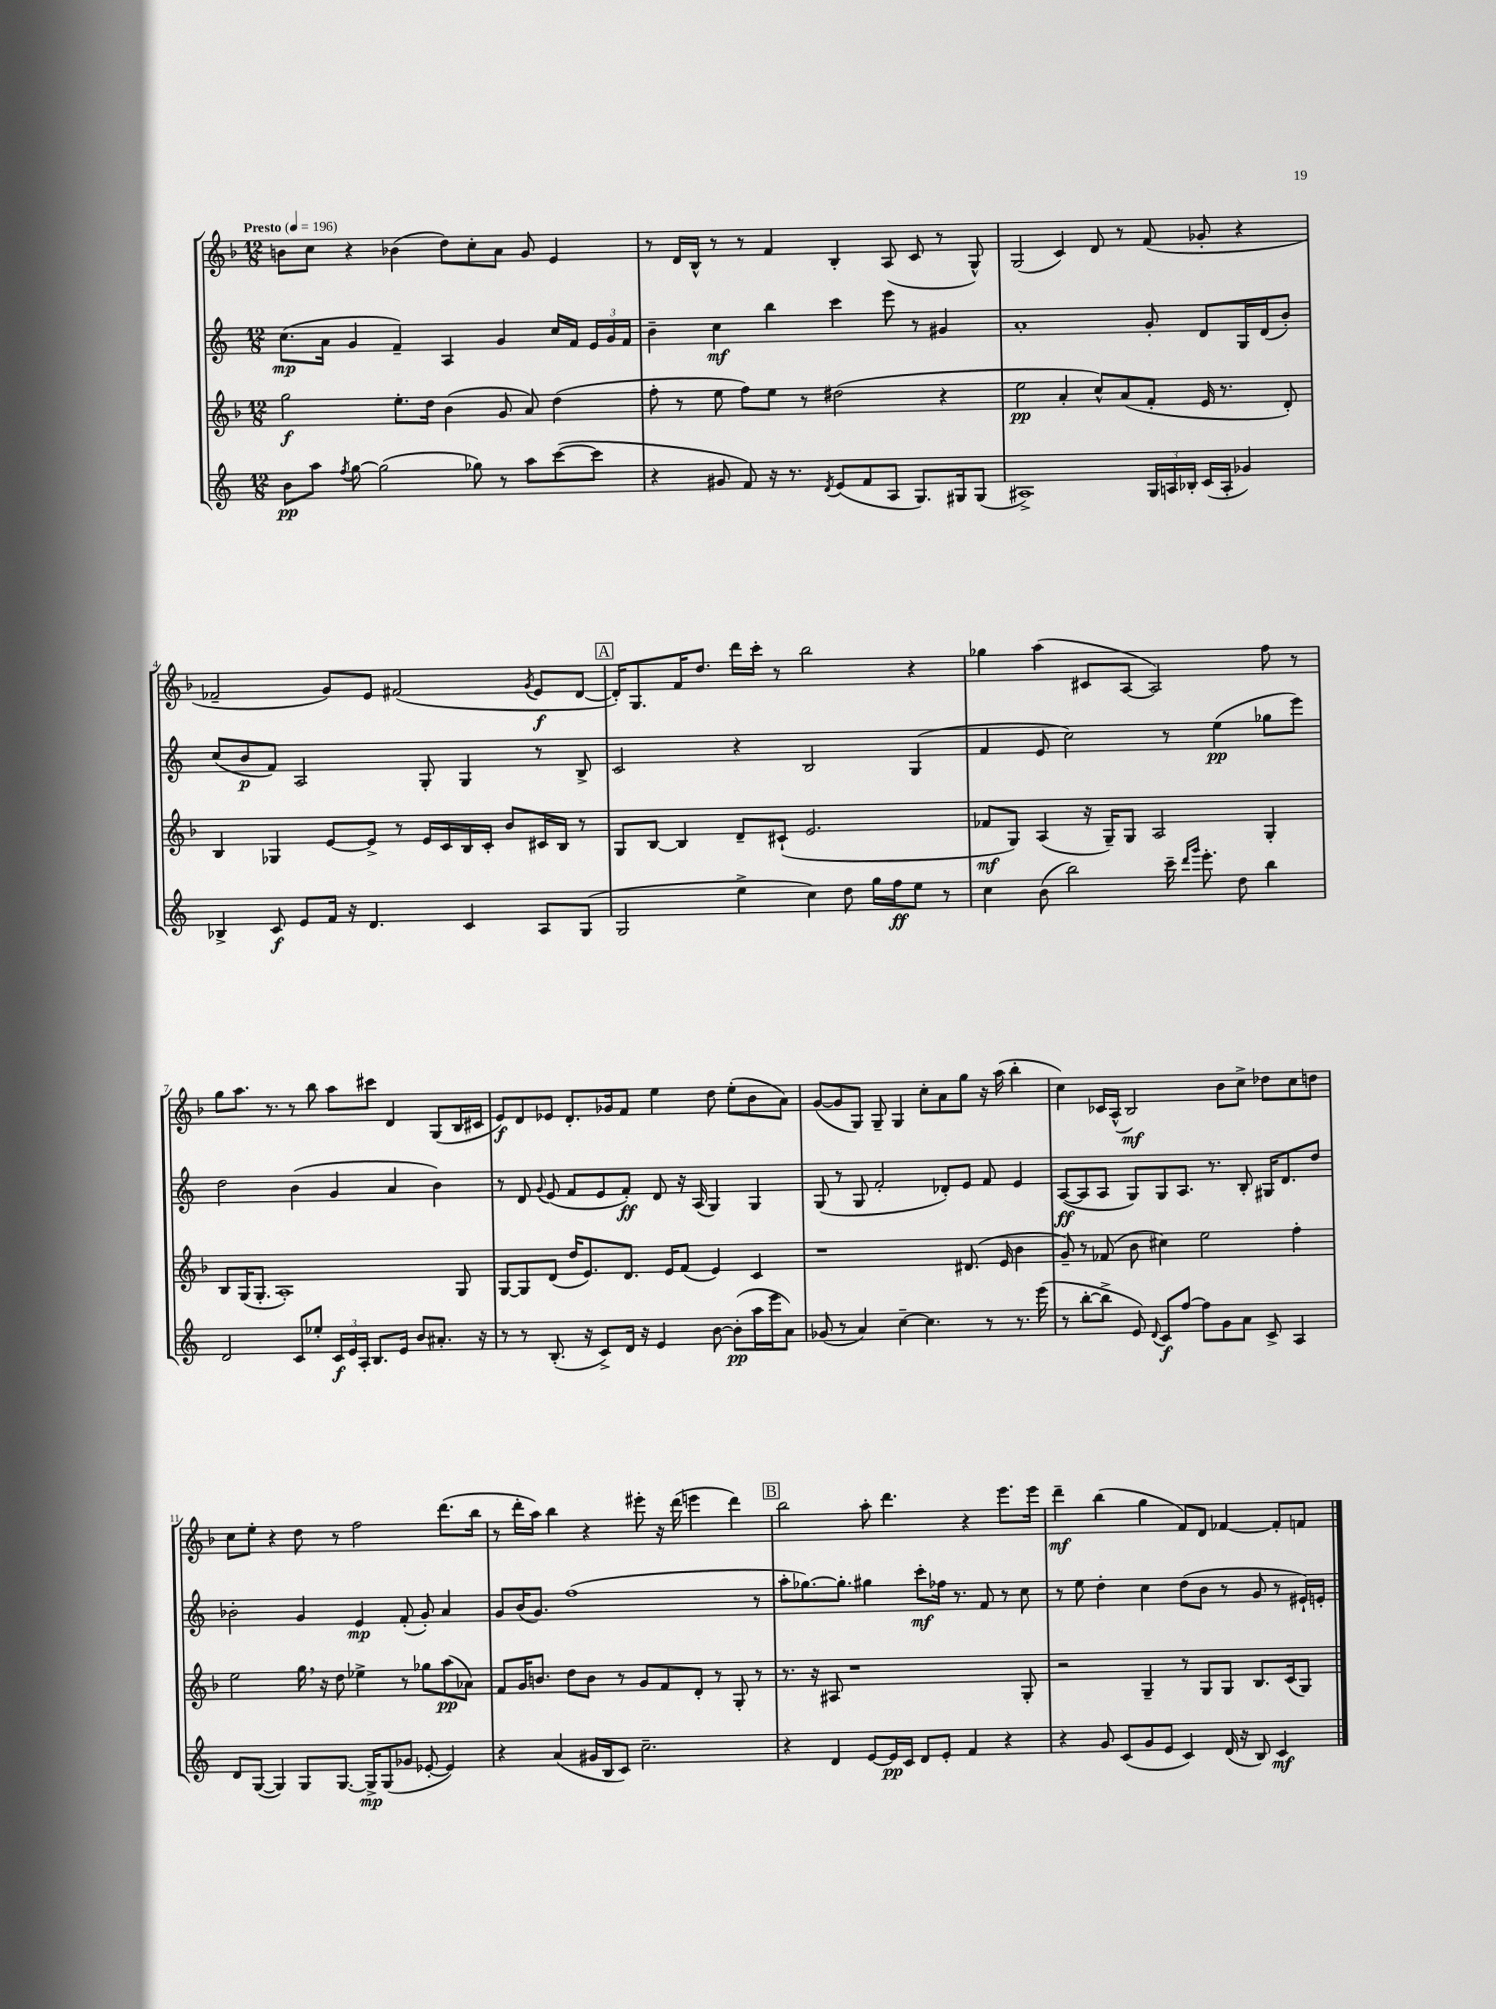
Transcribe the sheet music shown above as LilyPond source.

<<
\new StaffGroup <<
\new Staff = "s0" {
    \clef treble \key f \major \numericTimeSignature \time 12/8 \tempo "Presto" 4 = 196
    \autoBeamOff b'8[ c''8] r4 bes'4( d''8[) c''8-. a'8] g'8 e'4 |
    r8 d'16[ bes16]-^ r8 r8 f'4 bes4-. a8( c'8 r8 g8-^) |
    g2( c'4) d'8 r8 f'8( ges'8-. r4 |
    fes'2-- g'8[) e'8] fis'2( \acciaccatura { g'8 } e'8[\f d'8]~ |
    \mark \markup { \box "A" } d'16[-.) g8. f'16 d''8.] d'''16[ c'''16]-. r8 bes''2 r4 |
    ges''4 a''4( cis'8[ a8]~ a2) f''8 r8 |
    g''8[ a''8.] r8. r8 bes''8 a''8[ cis'''8] d'4 g8[( bes16 cis'16] |
    e'8[\f) d'8 ees'8] d'8.[-. ges'16 f'8] e''4 d''8 e''8[-.( bes'8 a'8]) |
    g'8[~( g'8 g8]) g8-- g4 c''8[-. a'8 g''8] r16 a''16( bes''4-. |
    c''4) ces'16[ a16]-^( bes2\mf) bes'8[ c''8]-> des''8[ c''8 d''8] |
    c''8[ e''8]-. r4 d''8 r8 f''2 d'''8.[( bes''16] |
    r8 d'''16[-. a''16]) bes''4 r4 eis'''8-. r16 d'''16( e'''4 d'''4) |
    \mark \markup { \box "B" } bes''2 a''8-. d'''4. r4 e'''8.[ e'''16] |
    d'''4--\mf bes''4( g''4 f'8[) d'8] fes'4~ fes'8[-. f'8] \bar "|." |
}
\new Staff = "s1" {
    \clef treble \key c \major \numericTimeSignature \time 12/8
    \autoBeamOff c''8.[\mp( a'16] g'4 f'4--) a4 g'4 c''16[ f'16] \tuplet 3/2 { e'16[ g'16 f'16] } |
    b'4-- c''4\mf b''4 c'''4 e'''8 r8 gis'4 |
    a'1-. g'8-. d'8[ g16 d'16( b'8]-.) |
    c''8[( b'8\p f'8]) a2 g8-. g4 r8 b8-> |
    \mark \markup { \box "A" } c'2 r4 b2 g4( |
    f'4 e'8 c''2) r8 e''4\pp( ges''8[ e'''8]) |
    d''2 b'4( g'4 a'4 b'4) |
    r8 d'8 \appoggiatura { g'8 } e'8( f'8[ e'8 f'8]-.\ff) d'8 r16 a16( g4) g4 |
    g8( r8 g8 f'2-. des'8[-.) e'8] f'8 e'4 |
    a8[~\ff( a8 a8] g8[) g8 a8.] r8. b8-. gis16[ d'8. d''8] |
    bes'2-. g'4 e'4\mp f'8-.( g'8-.) a'4 |
    g'8[ b'16( g'8.]) f''1( r8 |
    \mark \markup { \box "B" } a''8[-. ges''8.~) ges''8.]-. gis''4 c'''8[-.\mf fes''16] r8. f'8 r8 c''8 |
    r8 e''8 d''4-. c''4 d''8[( b'8] r8 g'8 r8 eis'16[-!) e'16]-. \bar "|." |
}
\new Staff = "s2" {
    \clef treble \key f \major \numericTimeSignature \time 12/8
    \autoBeamOff g''2\f e''8.[-. d''16] bes'4( g'8 a'8) d''4( |
    f''8-. r8 e''8 f''8[) e''8] r8 dis''2( r4 |
    e''2\pp a'4-. c''8[-^) a'8( f'8]-. e'16 r8. d'8-.) |
    bes4 ges4 e'8[~ e'8]-> r8 e'16[ c'16 bes16 c'16]-. bes'8[ cis'16 bes16] r8 |
    \mark \markup { \box "A" } g8[ bes8]~ bes4 d'8[-- cis'8]-!( e'2. |
    fes'8[\mf g8]) a4( r16 g16[--) g8] a2 g4-. |
    bes8[ g16( g8.]-. a1-.) g8 |
    g8[~ g8 d'8]( d''16[ e'8.) d'8.] e'16[ f'8]( e'4) c'4 |
    r1 dis'8.( e'16 bes'4 |
    g'8--) r8 fes'8( bes'8 cis''4) e''2 f''4-. |
    e''2 g''16 \breathe r16 d''8 ees''4-> r8 ges''8[ a''8\pp( aes'8]) |
    f'8[ g'16 b'8.] d''8[ b'8] r8 g'8[ f'8 d'8]-. r8 g8-. r8 |
    \mark \markup { \box "B" } r8. r16 ais8 r1 g8-. |
    r2 g4-- r8 g8[ g8] bes8.[ c'16( g8]) \bar "|." |
}
\new Staff = "s3" {
    \clef treble \key c \major \numericTimeSignature \time 12/8
    \autoBeamOff b'8[\pp a''8] \acciaccatura { f''8 } g''8~ g''2( ges''8) r8 a''8[ c'''8~( c'''8] |
    r4 gis'8 f'8) r16 r8. \acciaccatura { d'8 } e'8[( f'8 a8] g8.[) gis16 gis8]( |
    ais1->) \tuplet 3/2 { g16[ a16 bes16]-. } c'16[( a16]-. ges'4) |
    bes4-> c'8\f e'8[ f'16] r16 d'4. c'4 a8[ g8]( |
    \mark \markup { \box "A" } g2 e''4-> c''4) d''8 g''16[ f''16\ff e''8] r8 |
    c''4 b'8( b''2) c'''16-- \grace { d'''16[ g'''16] } e'''8.-. d''8 b''4 |
    d'2 c'8[ ees''8]-. \tuplet 3/2 { c'16[\f e'16 a16]-. } b8.[ e'16] b'8[ ais'8.]-. r16 |
    r8 r8 b8.-.( r16 c'8[->) d'16] r16 e'4 b'8~ b'8[-.\pp( a''16 e'''16 a'8]) |
    ges'8( r8 a'4) c''4~-- c''4. r8 r8. e'''16( |
    r8 b''8[~-. b''8]-> e'8) \appoggiatura { d'8 } c'8[\f f''8]~ f''8[ g'8 a'8] c'8-> a4 |
    d'8[ g8]~( g4) g8[ g8.]~ g16[->\mp g8( ges'8] ees'8~-. ees'4) |
    r4 a'4( gis'16[ b16 c'8]) c''2.-- |
    \mark \markup { \box "B" } r4 d'4 e'8[~ e'16\pp c'16] d'8[ e'8]-. f'4 r4 |
    r4 g'8 c'8[( g'8 e'8] c'4) d'16( r16 b8) c'4\mf \bar "|." |
}
>>
>>
